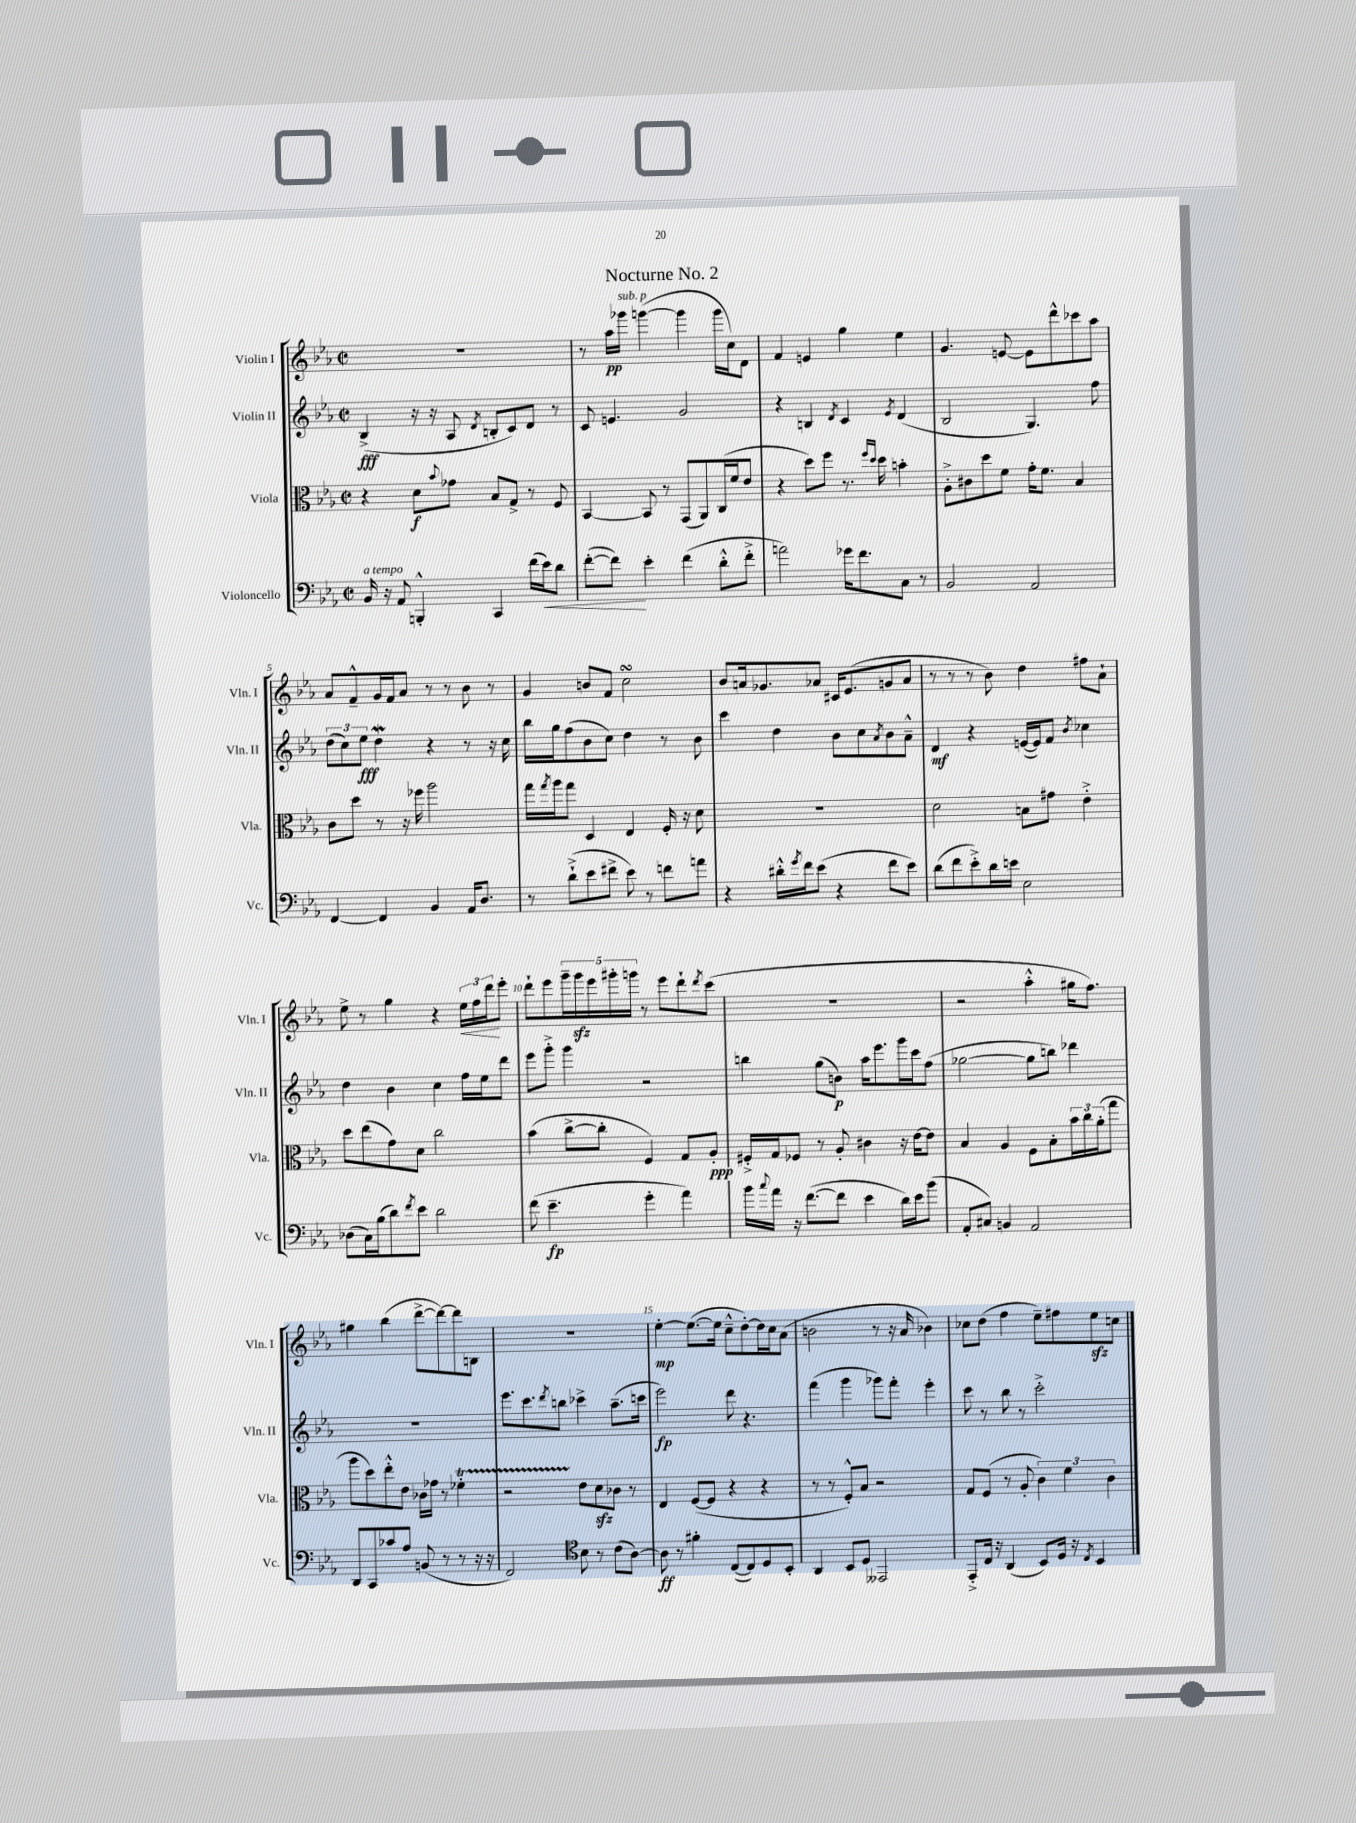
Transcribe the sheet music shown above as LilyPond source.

\header { title = "Nocturne No. 2" }
<<
\new StaffGroup <<
\new Staff = "s0" \with { instrumentName = "Violin I" shortInstrumentName = "Vln. I" } {
    \clef treble \key ees \major \defaultTimeSignature \time 2/2
    R1 |
    r8 aes''16\pp ges'''16^\markup { \italic "sub. p" } g'''4~( g'''4 g'''16 c''16) d'8 |
    f'4 e'4 g''4 ees''4 |
    g'4. e'8~ e'8 d'''8-^ ces'''8 aes''8 |
    aes'8 f'8---^ g'16 f'16 aes'8 r8 r8 bes'8 r8 |
    g'4 b'8 f'8 c''2\turn |
    bes'8 a'16 ges'8. aes'8 cis'16 ees'8.( g'8 aes'8 |
    r8 r8 r8 bes'8) d''4 fis''8 aes'8-! |
    ees''8-> r8 g''4 r4 \tuplet 3/2 { ees''16\< f''16 d'''16\! } ees'''8-. |
    d'''8-! ees'''8 \tuplet 5/4 { g'''16-- g'''16\sfz ees'''16 gis'''16-. g'''16 } r8 ees'''8 d'''8-! \acciaccatura { d'''8 } c'''8( |
    R1 |
    r2 aes''4-.-^ gis''16 f''8.) |
    gis''4 bes''4( d'''8~-> d'''8~) d'''8 b8 |
    R1 |
    ees''4~-.\mp ees''8.~( ees''16 c''8---^ d''8~-.) d''16 c''16 aes'8( |
    b'2 r8 r16 aes'16 bes'4) |
    ces''8 d''8( f''4 ees''8--) fis''8 ees''8\sfz c''8 \bar "|." |
}
\new Staff = "s1" \with { instrumentName = "Violin II" shortInstrumentName = "Vln. II" } {
    \clef treble \key ees \major \defaultTimeSignature \time 2/2
    bes4->\fff( r16 r16 aes8 \acciaccatura { d'8 } b8-. c'8) d'8 r8 |
    c'8 e'4. g'2 |
    r4 b4 \acciaccatura { d'8 } c'4 \acciaccatura { ees'8 } d'4( |
    bes2 g4.) f''8 |
    \tuplet 3/2 { d''8( c''8) ees''8\fff } d''4\mordent r4 r8 r16 c''16 |
    bes''16 g''16 f''8( bes'8 c''8) d''4 r8 bes'8 |
    c'''4 d''4 bes'8 c''8 \acciaccatura { aes'8 } bes'8 aes'8---^ |
    d'4\mf r4 e'16~( e'16) f'8 \acciaccatura { bes'8 } ces''4 |
    d''4 bes'4 c''4 f''16 ees''16 d'''8 |
    ees'''8 g'''8-.-> g'''4 r2 |
    b''4 g''8( b'8\p) aes''16 ees'''8. g'''16 c'''16 f''8( |
    ges''2~ ges''8 b''8) des'''4 |
    R1 |
    ees'''8. c'''8. \acciaccatura { d'''8 } b''8 ces'''4-> aes''8.--( c'''16 |
    ees'''2\fp) d'''8 r4. |
    f'''4( g'''4 ges'''8) f'''8-. ees'''4-. |
    c'''8 r8 bes''8 r8 c'''2-.-> \bar "|." |
}
\new Staff = "s2" \with { instrumentName = "Viola" shortInstrumentName = "Vla." } {
    \clef alto \key ees \major \defaultTimeSignature \time 2/2
    r4 d'8\f \appoggiatura { bes'8 } ges'8 bes8 g8-> r8 f8 |
    bes,4~ bes,8 r8 g,8( aes,8) c16( f'16 ees'8 |
    r4 d''8) f''8 r8. \grace { f''16 d''16 } d''16 b'4-. |
    aes8-.-> cis'8 d''8 f'8 g'16-. f'8. bes4 |
    c'8 d''8 r8 r16 fes''16 aes''2 |
    g''16 \acciaccatura { g''8 } aes''16 g''8 d4 ees4 f16-. r16 d'8 |
    R1 |
    d'2 b8 gis'8 ees'4-.-> |
    d''8 ees''8( g'8) d'8 c''2 |
    bes'4( c''8~-> c''8-. f4) g8 aes8-.\ppp |
    fis16-.-> g16 fes8 r8 aes8-. cis'4 r16 ees'16~ ees'8 |
    bes4 aes4 f8 bes8-. \tuplet 3/2 { bes'16 c''16 aes'16-.( } g''8 |
    aes''8 d''8) ees''8-.-^ ees'8 ces'16 ges'16 r8 fes'4-.\startTrillSpan |
    r2 ees'8\stopTrillSpan d'8\sfz ces'8 r8 |
    ees4 f8~( f8 r4 r4 |
    r8 r8 f8-.-^) bes8 r2 |
    g8 f8( r8 aes8-. \tuplet 3/2 { c'4) f'4 c'4 } \bar "|." |
}
\new Staff = "s3" \with { instrumentName = "Violoncello" shortInstrumentName = "Vc." } {
    \clef bass \key ees \major \defaultTimeSignature \time 2/2
    bes,16^\markup { \italic "a tempo" } r16 aes,8 b,,4-.-^ c,4 f'16( ees'16\<) d'8 |
    f'8~-.( f'8\!) ees'4-. f'4( d'8-.-^ f'8-.-> |
    a'2) ges'16 f'8. c8 r8 |
    bes,2 aes,2 |
    f,4~ f,4 bes,4 aes,16 d8. |
    r8 d'8-!->( ees'8 fis'8-> ees'8) r8 f'8 a'8 |
    r4 dis'16-.-^ \acciaccatura { g'8 } f'16 ees'8( r4 f'8 ees'8) |
    d'8( f'8 ees'8-.->) d'16 e'16 ees2 |
    des8( c16) bes16( d'8) \acciaccatura { f'8 } ees'8 d'2 |
    f'8( ees'4.--\fp g'4-. aes'4) |
    bes'16 \appoggiatura { c''8 } aes'16 r16 f'8.~( f'8 ees'4 d'16) ees'16 bes'8( |
    aes,8-. cis8) b,4 aes,2 |
    d,8 c,8 ces'8 aes8 b,8( r8 r8 r16 r16 |
    f,2) \clef tenor bes8 r8 c'8( aes8~) |
    aes8\ff r8 fis'4-. c8~( c8) d8 bes,8-. |
    aes,4 bes,8 d8 eeses,2 |
    ees,8-.-> c16 r16 aes,4( bes,8) d16 r16 \acciaccatura { c8 } bes,4 \bar "|." |
}
>>
>>
\layout { \context { \Score \override BarNumber.break-visibility = ##(#f #t #t) barNumberVisibility = #(every-nth-bar-number-visible 5) } }
